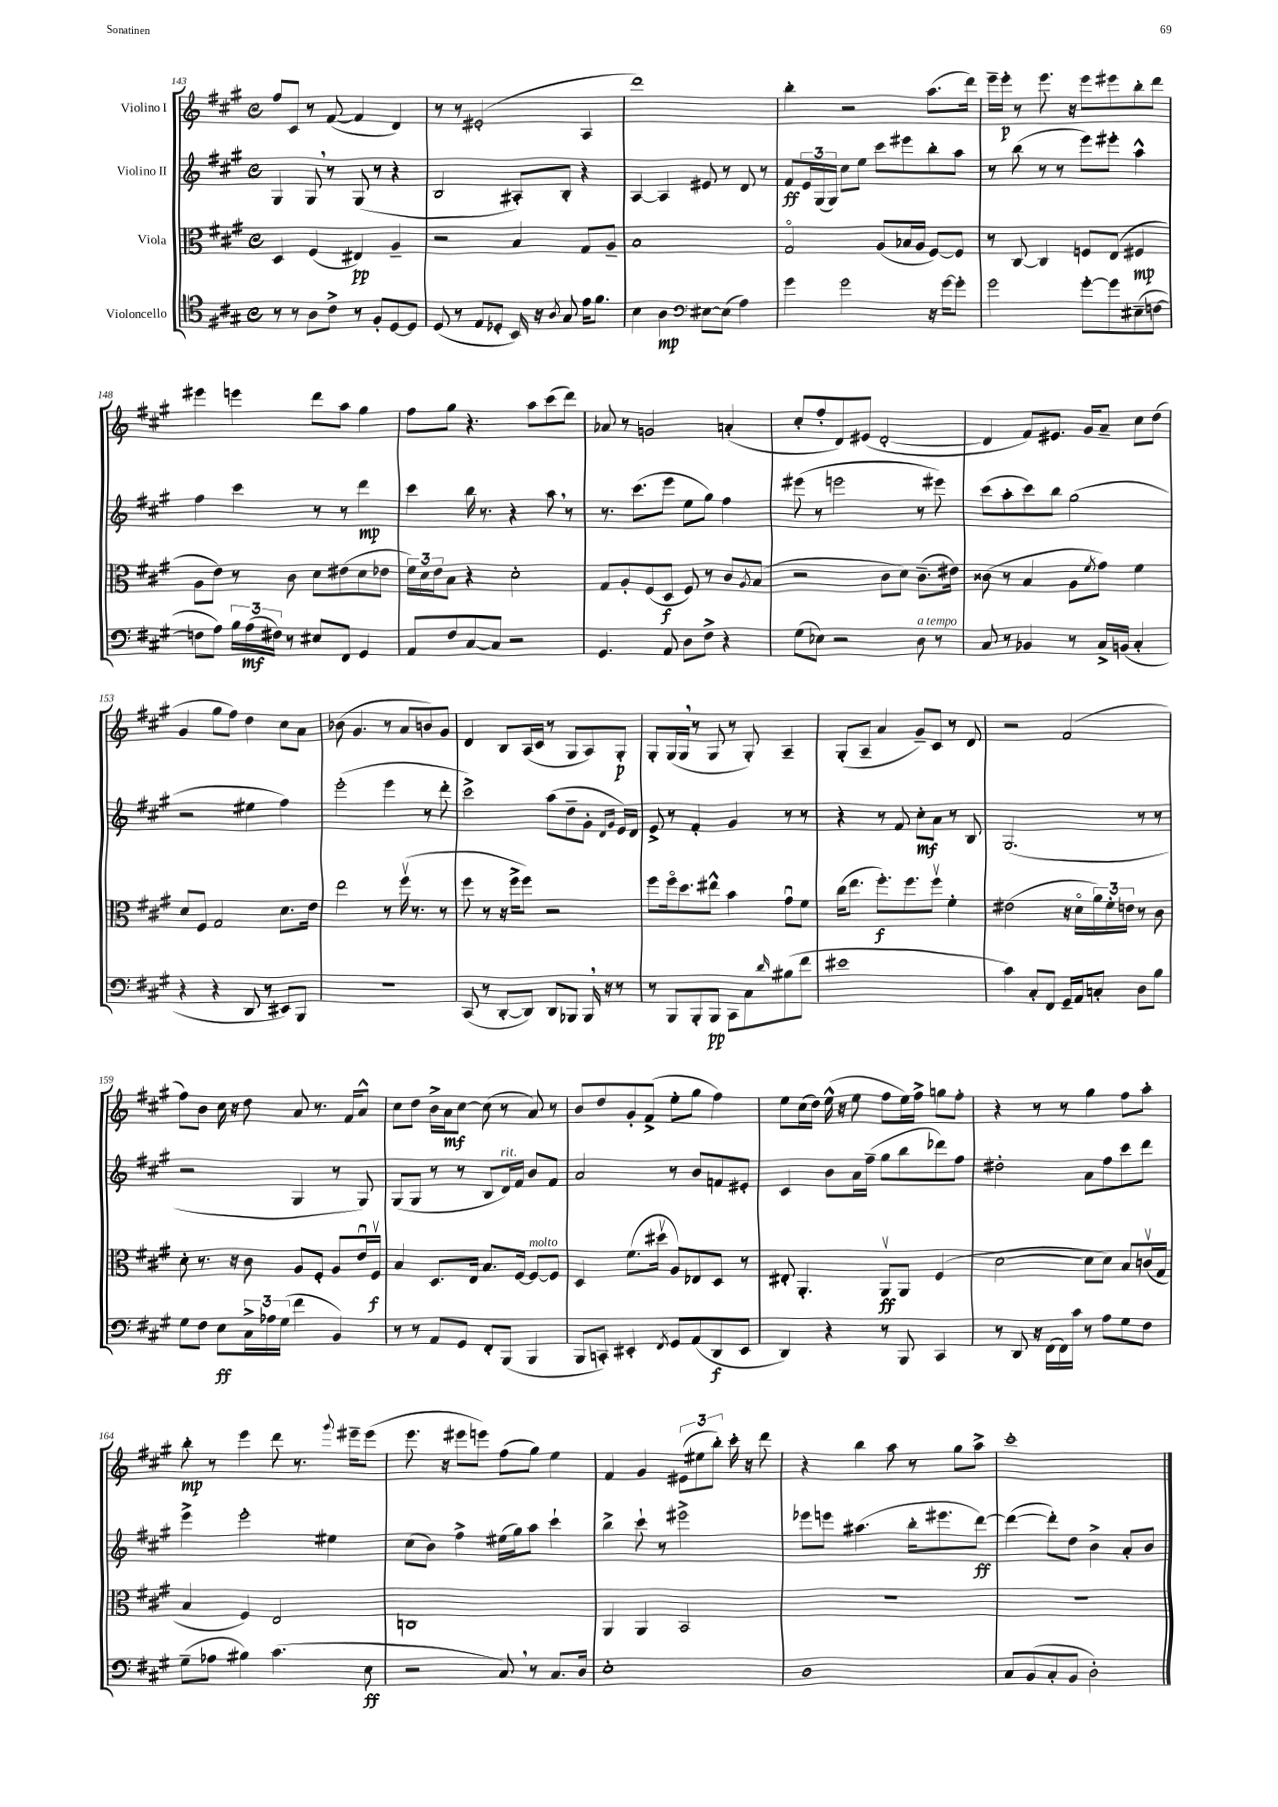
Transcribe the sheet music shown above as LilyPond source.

<<
\new StaffGroup <<
\new Staff = "s0" \with { instrumentName = "Violino I" } {
    \clef treble \key a \major \defaultTimeSignature \time 4/4
    fis''8 cis'8 r8 fis'8~( fis'4 d'4) |
    r8 r8 eis'2-.( a4 |
    d'''1) |
    b''4-. r2 a''8.( d'''16) |
    e'''16-- e'''16-.\p r8 e'''8. r16 e'''8 eis'''8 b''8-. d'''8 |
    eis'''4 e'''4 d'''8 a''8 gis''4 |
    fis''8 gis''8 r4. a''8 cis'''8( d'''8) |
    aes'8 r8 g'2 a'4-.( |
    cis''8-. fis''8-. d'8) eis'8( d'2~-. |
    d'4 fis'8) eis'8. gis'16 a'8-- cis''8 d''8( |
    gis'4 gis''8 fis''8) d''4 cis''8 a'8 |
    bes'8( gis'4. r8 a'8 b'8) gis'8 |
    d'4 b8 a16( cis'16 r8 gis8 a8) gis8-.\p |
    gis8-. gis16( gis16 \breathe r8 gis8 r8 gis8-.) a4-- |
    gis8-.( a8-- a'4 gis'8--) cis'8 r8 d'8 |
    r2 fis'2( |
    fis''8) b'8 cis''16 r16 d''8 a'8 r8. fis'16 a'8-^ |
    cis''8 d''8 b'16-> a'16\mf cis''8~ cis''8( r8 a'8) r8 |
    b'8 d''8 gis'8-. fis'8->( e''8-. gis''8 fis''4) |
    e''8 cis''16( d''16) e''16-^( r16 e''8 fis''8 e''16) fis''16-> g''8 fis''8-. |
    r4 r8 r8 gis''4 fis''8 a''8-. |
    b''8-.\mp r8 e'''4 d'''8 r8. \appoggiatura { gis'''8 } eis'''16-- eis'''8( |
    e'''8. r16 eis'''8 e'''8) fis''8( gis''8) e''4 |
    fis'4 gis'4 \tuplet 3/2 { eis'8( eis''8 b''8-.) } cis'''16-. r16 d'''8 |
    r4 b''4 a''8 r8 gis''8 a''8-> |
    cis'''1-. \bar "|." |
}
\new Staff = "s1" \with { instrumentName = "Violino II" } {
    \clef treble \key a \major \defaultTimeSignature \time 4/4
    gis4 gis8 \breathe r8 gis8( r8 r4 |
    b2 ais8-.) b8-. r4 |
    a4~ a4 eis'8 r8 d'8 r8 |
    fis'8\ff \tuplet 3/2 { e'16 gis16( gis16) } cis''8 e''8 cis'''8 eis'''8 b''8-. a''8 |
    r8 b''8( r8 r8 e'''8) eis'''8-. a''4-^ |
    fis''4 cis'''4 r8 r8 d'''4\mp |
    cis'''4 b''16 r8. r4 a''8 \breathe r8 |
    r8. cis'''8.( e'''8 e''8 gis''8) fis''4 |
    eis'''8( r8 e'''2 r8 eis'''8) |
    cis'''8( a''8-. cis'''8) b''8 gis''2( |
    r2 eis''4 fis''4) |
    e'''2-.( e'''4 r8 d'''8-. |
    cis'''2->) a''8( d''8-- gis'8-. \grace { d'16 gis'16 } e'16) d'16 |
    e'8-> r8 fis'4-. gis'4 r8 r8 |
    r4 r8 fis'8 cis''8-.\mf a'8 r8 b8 |
    gis2.( r8 r8 |
    r2 gis4 r8 gis8) |
    gis8( gis8 r8 r8 b8 d'16^\markup { \italic "rit." }) fis'16 b'8 fis'8 |
    a'2 r8 b'8 f'8 eis'8-. |
    cis'4 b'8 a'16 fis''16--( gis''8 b''8 des'''8) fis''8 |
    dis''2-. a'8 fis''8 cis'''8 d'''8 |
    e'''4-> e'''2-. eis''4 |
    cis''8( b'8) fis''4-> eis''16( gis''16) a''8 cis'''4-! |
    b''4-> cis'''8-! r8 eis'''2-> |
    ees'''8 e'''8 ais''4.( b''16-. eis'''8. d'''8~\ff) |
    d'''4~( d'''8-.) d''8 b'4-> a'8-. b'8 \bar "|." |
}
\new Staff = "s2" \with { instrumentName = "Viola" } {
    \clef alto \key a \major \defaultTimeSignature \time 4/4
    d4 fis4( eis4\pp) a4-- |
    r2 b4 gis8 a8-- |
    b1 |
    gis2\flageolet a8( bes16 a16 fis8~) fis8 |
    r8 cis8~ cis4 f8 e8( fis4\mp |
    a8 e'8) r8 cis'8 d'8 eis'8( d'8 ees'8 |
    \tuplet 3/2 { fis'16) d'16 e'16 } b8 r4 d'2-. |
    gis8 a8-. fis8( d8\f fis8) r8 cis'8 \acciaccatura { a8 } b8( |
    r2 cis'8 d'8) cis'8.--( eis'16) |
    cisis'8( r8 b4 a8 \acciaccatura { fis'8 } gis'8) fis'4 |
    d'8 fis8 gis2 d'8. e'16 |
    e''2 r8 fis''16\upbow( r8. r8 |
    fis''8 r8 r16 fis''16-> fis''8) r2 |
    fis''8 fis''16\flageolet d''8. eis''8-^ b'4 gis'8\downbow fis'8 |
    cis''16( e''8. fis''8.-.\f) fis''8. fis''8\upbow fis'4-. |
    eis'2( r16 d'16\flageolet \tuplet 3/2 { a'16) fis'16-. e'16 } r8 cis'8 |
    d'8-. r8. r16 cis'8 a8 fis8-. a8 e'16\downbow fis16\upbow\f |
    b4 d8. e16 b8. fis16~ fis8~^\markup { \italic "molto" } fis8 |
    d4 fis'8.( dis''16\upbow a8) ees8 d8 r8 |
    eis8-. a,4.-. a,8\upbow\ff a,8 fis4( |
    d'2~ d'8 d'8) b8 c'16\upbow( gis16 |
    b4 fis4) e2 |
    c1 |
    a,4 a,4 b,2 |
    R1 |
    R1 \bar "|." |
}
\new Staff = "s3" \with { instrumentName = "Violoncello" } {
    \clef tenor \key a \major \defaultTimeSignature \time 4/4
    r8 r8 a8 cis'8-> r8 fis8-. d8~ d8 |
    d8( r8 e8 des8-. b,16) r16 \acciaccatura { a8 } gis8 e'16 fis'8. |
    b4 a4\mp \clef bass eis8~ eis8( a4) |
    gis'4 gis'2 r16 gis'16~ gis'8-. |
    gis'2 gis'8~-. gis'8 eis8--( f8~ |
    f8 a8) \tuplet 3/2 { b16 a16\mf( fis16) } r8 eis8 fis,8 gis,4 |
    a,8 fis8 cis8~ cis8 r2 |
    gis,4. a,8 d8 fis8-> r4 |
    gis8( ees8) r2 d8^\markup { \italic "a tempo" } r8 |
    cis8 r8 bes,4 r8 cis16-> b,16( cis4-. |
    r4 r4 d,8 r8 eis,8) b,,8 |
    R1 |
    cis,8( r8 d,8~-. d,8) d,8 bes,,8 bes,,16 \breathe r16 r8 |
    r8 b,,8 b,,8-. b,,8\pp cis,8 cis8 \grace { d'16 } bis8( fis'8 |
    eis'1 |
    cis'4) cis8-. fis,8 gis,16-- a,16 c8-. d8 b8 |
    gis8 fis8 e8\ff \tuplet 3/2 { cis16-> aes16 gis16( } fis'4 b,4) |
    r8 r8 a,8 gis,8 fis,8-. b,,8( b,,4 |
    b,,8 c,8-.) eis,4-. \acciaccatura { fis,8 } gis,8 a,8( d,8\f eis,8 |
    d,4) r4 r8 b,,8 cis,4 |
    r8 d,8 r16 fis,16( fis,16) cis'16 r8 a8 gis8 fis8 |
    gis8--( aes8 bis4) cis'4.( e8\ff |
    r2 cis8) \breathe r8 cis8. d16 |
    e1-. |
    d1 |
    cis8 b,8( cis8-. b,8 d2-.) \bar "|." |
}
>>
>>
\layout { \context { \Score currentBarNumber = #143 } }
